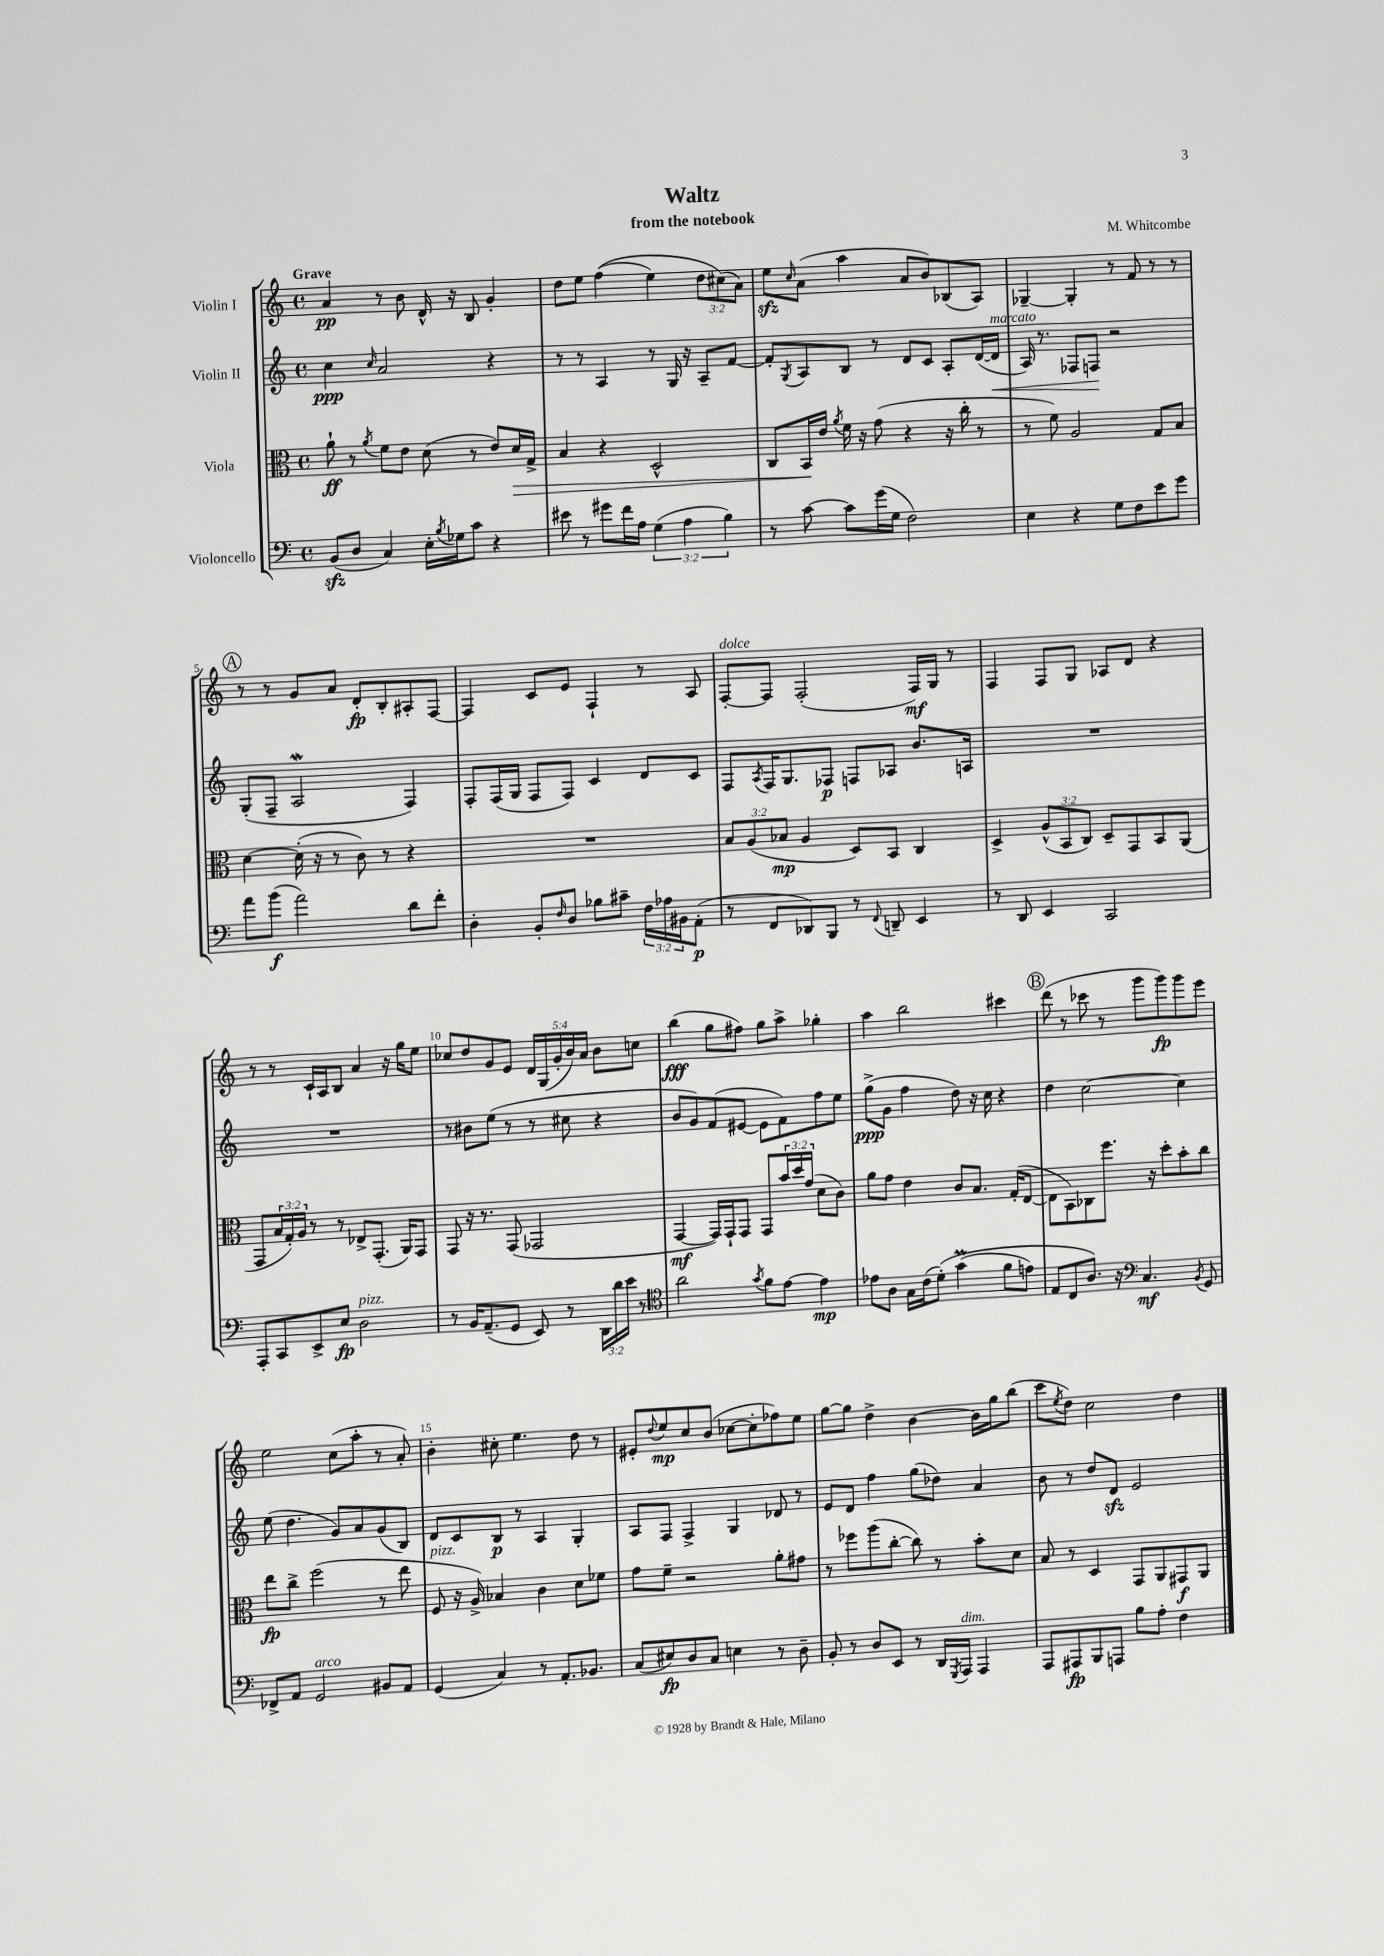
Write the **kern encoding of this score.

**kern	**kern	**kern	**kern
*staff4	*staff3	*staff2	*staff1
*clefF4	*clefC3	*clefG2	*clefG2
*k[]	*k[]	*k[]	*k[]
*M4/4	*M4/4	*M4/4	*M4/4
*met(c)	*met(c)	*met(c)	*met(c)
(8BB	8a`	4cc	4a
8D	8r	.	.
.	8qa	16qqcc	.
4C)	8f	2a	8r
.	8e	.	8b
16E'	(8d	.	16d^^
8qB	.	.	.
16G-	.	.	16r
8c	8r	.	8B
4r	8e)	4r	4g'
.	16d	.	.
.	16G^	.	.
=	=	=	=
8e#	4B	8r	8dd
8r	.	8r	8ee
8g#	4r	4A	&((4ff
16f	.	.	.
16A	.	.	.
(6G	2D^^	8r	4ee)
.	.	16G	.
6A	.	.	.
.	.	16r	.
.	.	8A~	12dd
6B)	.	.	(12cc#&)
.	.	[8f	.
.	.	.	12a)
=	=	=	=
8r	8C	8f']	8ee
.	.	8qG	16qqcc
[8c	16BB	8A	(8a
.	16e	.	.
.	8qa	.	.
8c]	16f	8B	4aa
.	16r	.	.
(16g	(8g	8r	.
16G	.	.	.
2F)	4r	8d	8a
.	.	8c	8b)
.	16r	8A'	(8B-
.	16cc'	.	.
.	8r	([16d	8A)
.	.	16d]	.
=	=	=	=
4E	8r	16A)	[4G-~
.	.	8.r	.
.	8f)	.	.
4r	2A	8F-	4G-']
.	.	8F	.
8G	.	2r	8r
8F	.	.	8f
8e	8G	.	8r
8g	8B	.	8r
=	=	=	=
8a	[4d	(8G'	8r
(8b	.	8F~	8r
2a)	(16d']	2A	8g
.	16r	.	.
.	8r	.	8a
.	8c)	.	8d'
.	8r	.	8B'
8d	4r	4F)	8A#'
8f'	.	.	[8F
=	=	=	=
4D'	1r	8F'	4F]
.	.	(16F	.
.	.	16G	.
8BB'	.	8F	8c
16qqF	.	.	.
8D	.	8F)	8e
8B-	.	4c	4F`
8c#~	.	.	.
24F	.	8d	8r
24A-	.	.	.
24BB#	.	.	.
(8AA'	.	8c	8A
=	=	=	=
8r	12B	8F	[8F'
.	(12A	.	.
.	.	8qA	.
8FF	.	16F	8F]
.	12B-	.	.
.	.	8.G	.
8DD-)	4A	.	(2F'
8BBB	.	8F-	.
8r	8D)	8F	.
8qqFF	.	.	.
8DD~	8BB	8A-	.
4EE	4C	8.b	16F)
.	.	.	16G
.	.	.	8r
.	.	16A	.
=	=	=	=
8r	4D^	1r	4F
8DD	.	.	.
4EE	(12A^^	.	8F
.	12BB	.	.
.	.	.	8G
.	12C)	.	.
2CC	8D~	.	8A-
.	8GG	.	8d
.	8BB	.	4r
.	(8AA	.	.
=	=	=	=
8AAA'	8GG	1r	8r
8CC	24B	.	8r
.	24G')	.	.
.	24A	.	.
8EE^	8r	.	16c`
.	.	.	16A
8E	8r	.	8B
2D	8E-^	.	4a
.	(8.GG'	.	.
.	.	.	16r
.	16AA)	.	16gg
.	8GG	.	8ee
=	=	=	=
8r	8GG	8r	8cc-
16BB	16r	8b#	8dd
(8.AA~	8.r	.	.
.	.	(8ee	8g
8GG	(8GG	8r	8e
8EE)	2GG-	8r	20d
.	.	.	(20G
.	.	.	20g'
8r	.	8cc#	.
.	.	.	20b)
.	.	.	20a
24DD	.	4r	8b
24d	.	.	.
24e	.	.	.
8r	.	.	8cc
=	=	=	=
*clefC4	*	*	*
2a	[4GG	8b	(4bb
.	.	8g)	.
.	16GG])	(8f	8gg
.	16GG`	.	.
.	8GG	[8e#	8ff#)
8qg	.	.	.
8f	8GG	8e#]	8gg
[8e	24b	8f)	8aa^
.	24dd	.	.
.	(24g	.	.
4e]	8d	8ff	4gg-'
.	8c)	8ee	.
=	=	=	=
8e-	8a	(8gg^	4aa
8A	8g	8g	.
16G	4e	4ff	2bb
(16c	.	.	.
&(8d')	.	.	.
(4g	8c	8dd)	.
.	8.B	16r	.
.	.	16cc	.
8f	.	4r	4ccc#
.	(16G'	.	.
8e)	[8E	.	.
=	=	=	=
8E	8E]	4dd	(8ddd
8C	8BB)	.	8r
8.A&)	8C-	[2cc	8ccc-
.	8.ff	.	8r
16r	.	.	.
*clefF4	*	*	*
4.C	.	.	8ggg
.	16r	.	.
.	8dd'	.	8ggg)
.	8b'	4cc]	8ggg
8qBB	.	.	.
8GG	8cc	.	8eee
=	=	=	=
8FF-^	8ee	(8ee	2ee
8AA	8cc^	4.dd	.
2GG	(2ff	.	.
.	.	8g)	(8cc
.	.	8a	8aa'
8BB#	8r	(8g	8r
8AA	8ee	8B)	8a')
=	=	=	=
(4GG	8F	8d	4b'
.	16r	8c	.
.	16A^)	.	.
4C)	4B-	8B	8cc#'
.	.	8r	4.ee
8r	4c	4A	.
8.AA'	.	.	.
.	8d	4G'	8dd
8.BB-	.	.	.
.	8f-	.	8r
=	=	=	=
(8C	8g	8A	8e#'
.	.	.	8qqdd
8E#)	8f~	8F	8ee
8D	2r	4F^	8cc
8C	.	.	(8b
4E	.	4G	[8cc-
.	.	.	8cc-']
8r	8a'	8d-	8ff-)
8D~	8g#	8r	8ee
=	=	=	=
8BB'	8r	8e	[8gg
8r	8ff-	8d	8gg]
8D	(8aa	4ff	4dd^
8EE	[8cc'	.	.
8r	8cc])	(8gg	[4b
16DD	8r	8dd-)	.
8qGGG	.	.	.
16AAA	.	.	.
4AAA	8b'	4a	16b]
.	.	.	16gg
.	8d	.	(8bb
=	=	=	=
8AAA	8B	8b	8ccc
.	.	.	8qee
8AAA#	8r	8r	8dd)
8BBB	4D	8dd	2cc
8AAA	.	8d	.
8B	8GG	2e	.
8A'	8AA	.	.
4F	8GG#	.	4dd
.	8AA	.	.
==	==	==	==
*-	*-	*-	*-
